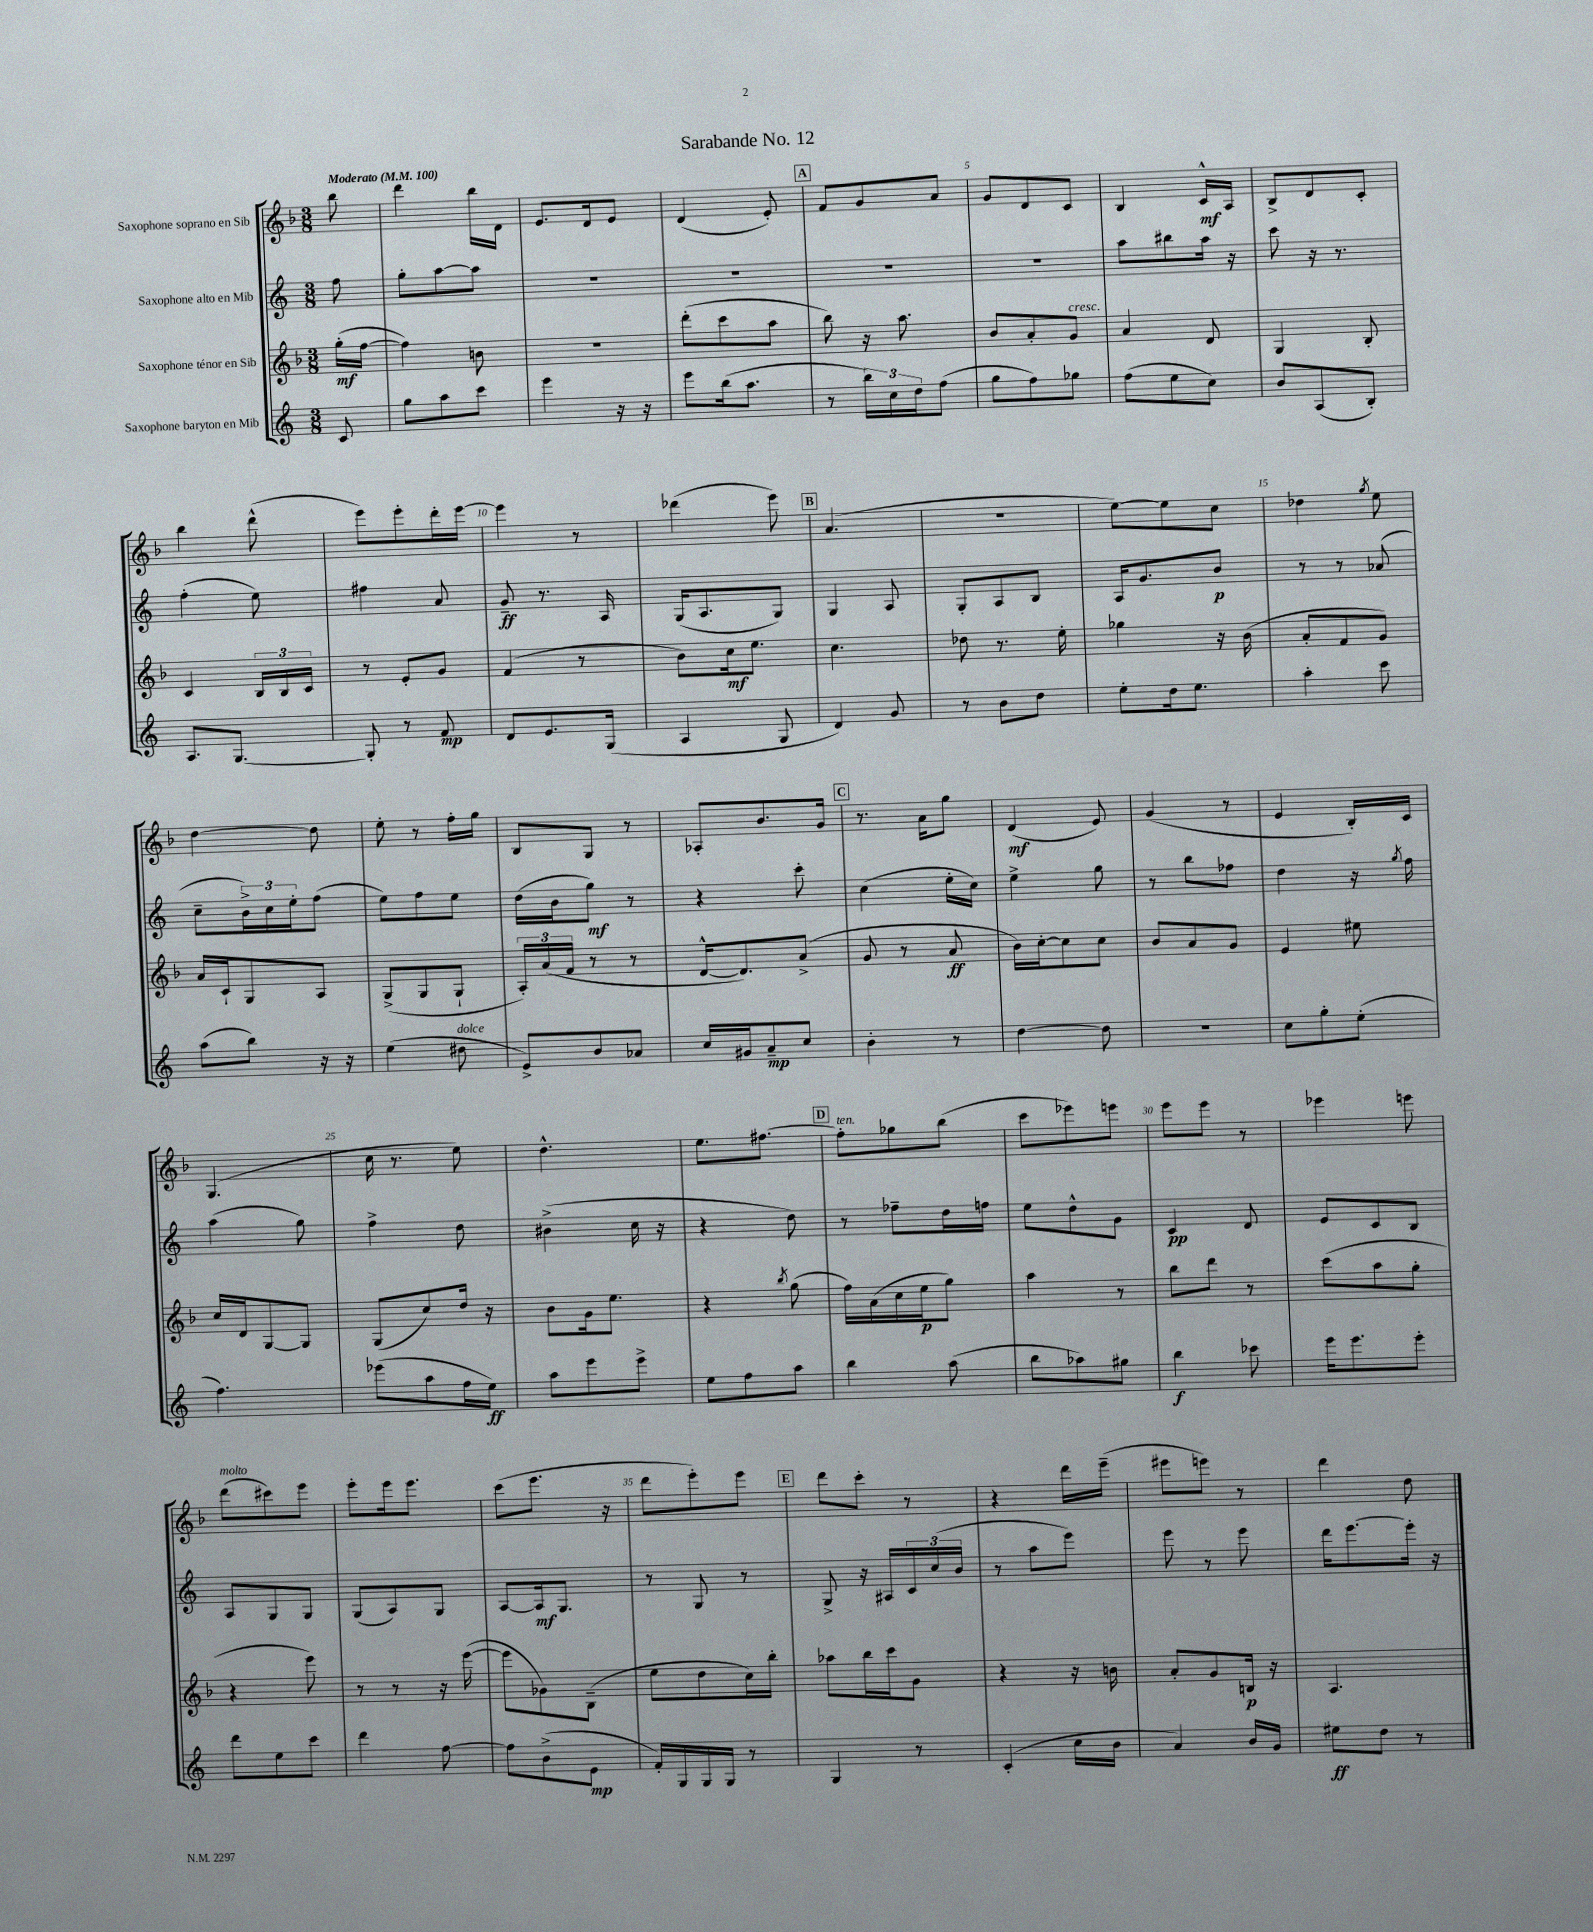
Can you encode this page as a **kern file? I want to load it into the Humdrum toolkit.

**kern	**dynam	**kern	**dynam	**kern	**dynam	**kern	**dynam
*part4	*part4	*part3	*part3	*part2	*part2	*part1	*part1
*staff4	*staff4	*staff3	*staff3	*staff2	*staff2	*staff1	*staff1
*I"Saxophone baryton en Mib	*	*I"Saxophone ténor en Sib	*	*I"Saxophone alto en Mib	*	*I"Saxophone soprano en Sib	*
*clefG2	*	*clefG2	*	*clefG2	*	*clefG2	*
*k[]	*	*k[b-]	*	*k[]	*	*k[b-]	*
*M3/8	*	*M3/8	*	*M3/8	*	*M3/8	*
*MM100	*	*MM100	*	*MM100	*	*MM100	*
=	=	=	=	=	=	=	=
!	!	!	!	!	!	!LO:TX:a:B:t=Moderato	!
8c/	.	(16gg'\LL	mf	8ff\	.	8bb-\	.
.	.	[16ff\JJ	.	.	.	.	.
=1	=1	=1	=1	=1	=1	=1	=1
8gg\L	.	4ff\])	.	8gg'\L	.	4ddd\	.
8aa\	.	.	.	[8aa\	.	.	.
8ccc\J	.	8bn\	.	8aa\J]	.	16bb-\LL	.
.	.	.	.	.	.	16d\JJ	.
=2	=2	=2	=2	=2	=2	=2	=2
4eee\	.	4.r	.	4.r	.	8.e/L	.
.	.	.	.	.	.	16d/k	.
16r	.	.	.	.	.	8e/J	.
16r	.	.	.	.	.	.	.
=3	=3	=3	=3	=3	=3	=3	=3
8eee\L	.	(8ddd'\L	.	4.r	.	(4d/	.
(16bb\k	.	8ccc\	.	.	.	.	.
8.aa\J	.	.	.	.	.	.	.
.	.	8aa\J	.	.	.	8e'/)	.
!!LO:REH:place=s1:t=A
=4	=4	=4	=4	=4	=4	=4	=4
8r	.	8bb-\)	.	4.r	.	8f/L	.
24bb\LL)	.	16r	.	.	.	8g/	.
24cc\	.	.	.	.	.	.	.
.	.	8.aa\	.	.	.	.	.
24dd\J	.	.	.	.	.	.	.
(8ff\J	.	.	.	.	.	8a/J	.
=5	=5	=5	=5	=5	=5	=5	=5
8gg\L	.	8b-/L	.	4.r	.	8g/L	.
8ff\)	.	8a'/	.	.	.	8d/	.
!	!	!LO:TX:a:i:t=cresc.	!	!	!	!	!
8gg-X\J	.	8g/J	.	.	.	8c/J	.
=6	=6	=6	=6	=6	=6	=6	=6
(8ff\L	.	4a/	.	8aa\L	.	4B-/	.
8ee\	.	.	.	8bb#X\	.	.	.
8cc\J)	.	8d/	.	16aa\Jk	.	16c^^/LL	mf
.	.	.	.	16r	.	16A/JJ	.
=7	=7	=7	=7	=7	=7	=7	=7
8b/L	.	4G/	.	8ccc\	.	8B-^/L	.
(8A/	.	.	.	16r	.	8d/	.
.	.	.	.	8.r	.	.	.
8B'/J)	.	8B-'/	.	.	.	8c'/J	.
!!LO:LB:g=z
=8	=8	=8	=8	=8	=8	=8	=8
8.A/L	.	4c/	.	(4ff'\	.	4bb-\	.
[8.G/J	.	.	.	.	.	.	.
.	.	24B-/LL	.	8ee\)	.	(8ddd^^\	.
.	.	24B-/	.	.	.	.	.
.	.	24c/JJ	.	.	.	.	.
=9	=9	=9	=9	=9	=9	=9	=9
8G'/]	.	8r	.	4ff#X\	.	8eee\L)	.
8r	.	8e'/L	.	.	.	8eee'\	.
8f/	mp	8g/J	.	8a/	.	16ddd'\L	.
.	.	.	.	.	.	[16eee\JJ	.
=10	=10	=10	=10	=10	=10	=10	=10
8d/L	.	(4f/	.	8g~/	ff	4eee\]	.
8.e/	.	.	.	8.r	.	.	.
.	.	8r	.	.	.	8r	.
(16G/Jk	.	.	.	16A/	.	.	.
=11	=11	=11	=11	=11	=11	=11	=11
4A/	.	8b-\L)	.	(16G/KL	.	(4ddd-X\	.
.	.	.	.	8.A/	.	.	.
.	.	16cc\k	mf	.	.	.	.
.	.	8.ee\J	.	.	.	.	.
8G/	.	.	.	8G/J)	.	8eee\)	.
!!LO:REH:place=s1:t=B
=12	=12	=12	=12	=12	=12	=12	=12
4d/)	.	4.cc\	.	4G/	.	(4.a/	.
8g/	.	.	.	8A/	.	.	.
=13	=13	=13	=13	=13	=13	=13	=13
8r	.	8dd-X\	.	8G'/L	.	4.r	.
8b\L	.	8.r	.	8A/	.	.	.
8dd\J	.	.	.	8B/J	.	.	.
.	.	16ee'\	.	.	.	.	.
=14	=14	=14	=14	=14	=14	=14	=14
8ee'\L	.	4gg-X\	.	16A/KL	.	[8ee\L)	.
.	.	.	.	8.g/	.	.	.
16dd\k	.	.	.	.	.	8ee\]	.
8.ee\J	.	.	.	.	.	.	.
.	.	16r	.	8b/J	p	8cc\J	.
.	.	(16b-\	.	.	.	.	.
=15	=15	=15	=15	=15	=15	=15	=15
4aa'\	.	8a'/L	.	8r	.	4dd-X\	.
.	.	8f/	.	8r	.	.	.
.	.	.	.	.	.	8qgg/	.
8ccc\	.	8g/J)	.	(8a-X/	.	8ee\	.
!!LO:LB:g=z
=16	=16	=16	=16	=16	=16	=16	=16
(8aa\L	.	16a/LL	.	8cc~\L	.	[4dd\	.
.	.	16c`/J	.	.	.	.	.
8bb\J)	.	8G/	.	24b^\L)	.	.	.
.	.	.	.	24cc\	.	.	.
.	.	.	.	24ee'\J	.	.	.
16r	.	8A/J	.	(8ff\J	.	8dd\]	.
16r	.	.	.	.	.	.	.
=17	=17	=17	=17	=17	=17	=17	=17
(4ee\	.	(8G^/L	.	8ee\L)	.	8ee'\	.
.	.	8G/	.	8ff\	.	8r	.
!LO:TX:a:i:t=dolce	!	!	!	!	!	!	!
8dd#X\	.	8G`/J	.	8ee\J	.	16ff'\LL	.
.	.	.	.	.	.	16gg\JJ	.
=18	=18	=18	=18	=18	=18	=18	=18
8e^/L)	.	24A'/LL)	.	(16dd\LL	.	8B-/L	.
.	.	(24a/	.	.	.	.	.
.	.	.	.	16b\J	.	.	.
.	.	24f/JJ	.	.	.	.	.
8b/	.	8r	.	8gg\J)	mf	8G/J	.
8a-X/J	.	8r	.	8r	.	8r	.
=19	=19	=19	=19	=19	=19	=19	=19
16cc/LL	.	[16d^^/KL	.	4r	.	8A-X'/L	.
16g#X/J	.	8.d/])	.	.	.	.	.
8a~/	mp	.	.	.	.	8.b-/	.
8cc/J	.	(8a^/J	.	8ccc'\	.	.	.
.	.	.	.	.	.	16g/Jk	.
!!LO:REH:place=s1:t=C
=20	=20	=20	=20	=20	=20	=20	=20
4b'\	.	8g/	.	(4cc\	.	8.r	.
.	.	8r	.	.	.	.	.
.	.	.	.	.	.	16a\KL	.
8r	.	8a/	ff	16ee'\LL	.	8gg\J	.
.	.	.	.	16cc\JJ)	.	.	.
=21	=21	=21	=21	=21	=21	=21	=21
[4dd\	.	16b-\LL)	.	4ee^\	.	(4d/	mf
.	.	[16cc'\J	.	.	.	.	.
.	.	8cc\]	.	.	.	.	.
8dd\]	.	8cc\J	.	8gg\	.	8e/)	.
=22	=22	=22	=22	=22	=22	=22	=22
4.r	.	8b-/L	.	8r	.	(4g/	.
.	.	8a/	.	8bb\L	.	.	.
.	.	8g/J	.	8ff-X\J	.	8r	.
=23	=23	=23	=23	=23	=23	=23	=23
8cc\L	.	4e/	.	4dd\	.	4e/	.
8gg'\	.	.	.	.	.	.	.
(8ee'\J	.	8ee#X\	.	16r	.	16B-'/LL)	.
.	.	.	.	8qgg/	.	.	.
.	.	.	.	16ff\	.	16c/JJ	.
!!LO:LB:g=z
=24	=24	=24	=24	=24	=24	=24	=24
4.ff\)	.	16cc/LL	.	(4aa\	.	(4.G/	.
.	.	16d/J	.	.	.	.	.
.	.	[8G/	.	.	.	.	.
.	.	8G/J]	.	8gg\)	.	.	.
=25	=25	=25	=25	=25	=25	=25	=25
(8eee-X\L	.	(8G/L	.	4ff^\	.	16cc\	.
.	.	.	.	.	.	8.r	.
8aa\	.	8cc/)	.	.	.	.	.
16ff\L	.	16dd/Jk	.	8dd\	.	8ee\)	.
16ee\JJ)	ff	16r	.	.	.	.	.
=26	=26	=26	=26	=26	=26	=26	=26
8aa\L	.	8b-\L	.	(4b#X^\	.	4.dd^^\	.
8eee\	.	16g\k	.	.	.	.	.
.	.	8.ee\J	.	.	.	.	.
8eee^\J	.	.	.	16cc\	.	.	.
.	.	.	.	16r	.	.	.
=27	=27	=27	=27	=27	=27	=27	=27
8ee\L	.	4r	.	4r	.	8.ee\L	.
8ff\	.	.	.	.	.	.	.
.	.	.	.	.	.	[8.ff#X\J	.
.	.	8qbb-/	.	.	.	.	.
8aa\J	.	(8gg\	.	8dd\)	.	.	.
!!LO:REH:place=s1:t=D
=28	=28	=28	=28	=28	=28	=28	=28
!	!	!	!	!	!	!LO:TX:a:i:t=ten.	!
4bb\	.	16ff\LL)	.	8r	.	8ff#'\L]	.
.	.	(16a\	.	.	.	.	.
.	.	16cc\	.	8ff-X~\L	.	8gg-X\	.
.	.	16ee\J	p	.	.	.	.
(8aa\	.	8gg\J)	.	16dd\L	.	(8bb-\J	.
.	.	.	.	16ffn\JJ	.	.	.
=29	=29	=29	=29	=29	=29	=29	=29
8bb\L	.	4aa\	.	8ee\L	.	8ccc\L	.
8aa-X\)	.	.	.	8dd^^\	.	8eee-X\)	.
8gg#X\J	.	8r	.	8g\J	.	8eeen\J	.
=30	=30	=30	=30	=30	=30	=30	=30
4bb\	f	8bb-\L	.	4c/	pp	8eee\L	.
.	.	8ddd\J	.	.	.	8eee\J	.
8ccc-X\	.	8r	.	8d/	.	8r	.
=31	=31	=31	=31	=31	=31	=31	=31
16eee\KL	.	(8ccc\L	.	8e/L	.	4eee-X\	.
8.eee\	.	.	.	.	.	.	.
.	.	8aa\	.	8c/	.	.	.
8eee'\J	.	8gg'\J	.	8B/J	.	8eeen\	.
!!LO:LB:g=z
=32	=32	=32	=32	=32	=32	=32	=32
!	!	!	!	!	!	!LO:TX:a:i:t=molto	!
8ddd\L	.	4r	.	8A/L	.	(8ddd\L	.
8ee\	.	.	.	8G/	.	8ccc#X\)	.
8ccc\J	.	8eee\)	.	8G/J	.	8eee\J	.
=33	=33	=33	=33	=33	=33	=33	=33
4ddd\	.	8r	.	(8G/L	.	8eee'\L	.
.	.	8r	.	8A/)	.	16eee\k	.
.	.	.	.	.	.	8.eee\J	.
[8ff\	.	16r	.	8G/J	.	.	.
.	.	([16eee\	.	.	.	.	.
=34	=34	=34	=34	=34	=34	=34	=34
8ff\L]	.	8eee\L]	.	[8A/L	.	(8ccc\L	.
(8b^\	.	8g-X\)	.	16A/k]	mf	8.eee\J	.
.	.	.	.	8.G/J	.	.	.
8e\J	mp	(8B-~\J	.	.	.	.	.
.	.	.	.	.	.	16r	.
=35	=35	=35	=35	=35	=35	=35	=35
16f'/LL)	.	8ee\L	.	8r	.	8ddd\L	.
16G/	.	.	.	.	.	.	.
16G/	.	8dd\	.	8G/	.	8eee'\)	.
16G/JJ	.	.	.	.	.	.	.
8r	.	16cc\L)	.	8r	.	8eee\J	.
.	.	16bb-'\JJ	.	.	.	.	.
!!LO:REH:place=s1:t=E
=36	=36	=36	=36	=36	=36	=36	=36
4G/	.	8aa-X\L	.	8G^/	.	8ddd\L	.
.	.	16bb-\L	.	16r	.	8ccc'\J	.
.	.	16ccc\J	.	16A#X/LL	.	.	.
8r	.	8g\J	.	24c/	.	8r	.
.	.	.	.	(24cc/	.	.	.
.	.	.	.	24b/JJ	.	.	.
=37	=37	=37	=37	=37	=37	=37	=37
(4c'/	.	4r	.	8r	.	4r	.
.	.	.	.	8aa\L	.	.	.
16cc\LL	.	16r	.	8eee\J)	.	16ddd\LL	.
16b\JJ	.	16bn\	.	.	.	(16eee~\JJ	.
=38	=38	=38	=38	=38	=38	=38	=38
4a/)	.	8a'/L	.	8eee\	.	8eee#X\L	.
.	.	8g/	.	8r	.	8eeen\J)	.
16b/LL	.	16Bn/Jk	p	8eee\	.	8r	.
16g/JJ	.	16r	.	.	.	.	.
=39	=39	=39	=39	=39	=39	=39	=39
8ee#X\L	ff	4.A/	.	16ddd\KL	.	4ddd\	.
.	.	.	.	[8.eee\	.	.	.
8dd\J	.	.	.	.	.	.	.
8r	.	.	.	16eee'\Jk]	.	8dd\	.
.	.	.	.	16r	.	.	.
==	==	==	==	==	==	==	==
*-	*-	*-	*-	*-	*-	*-	*-
